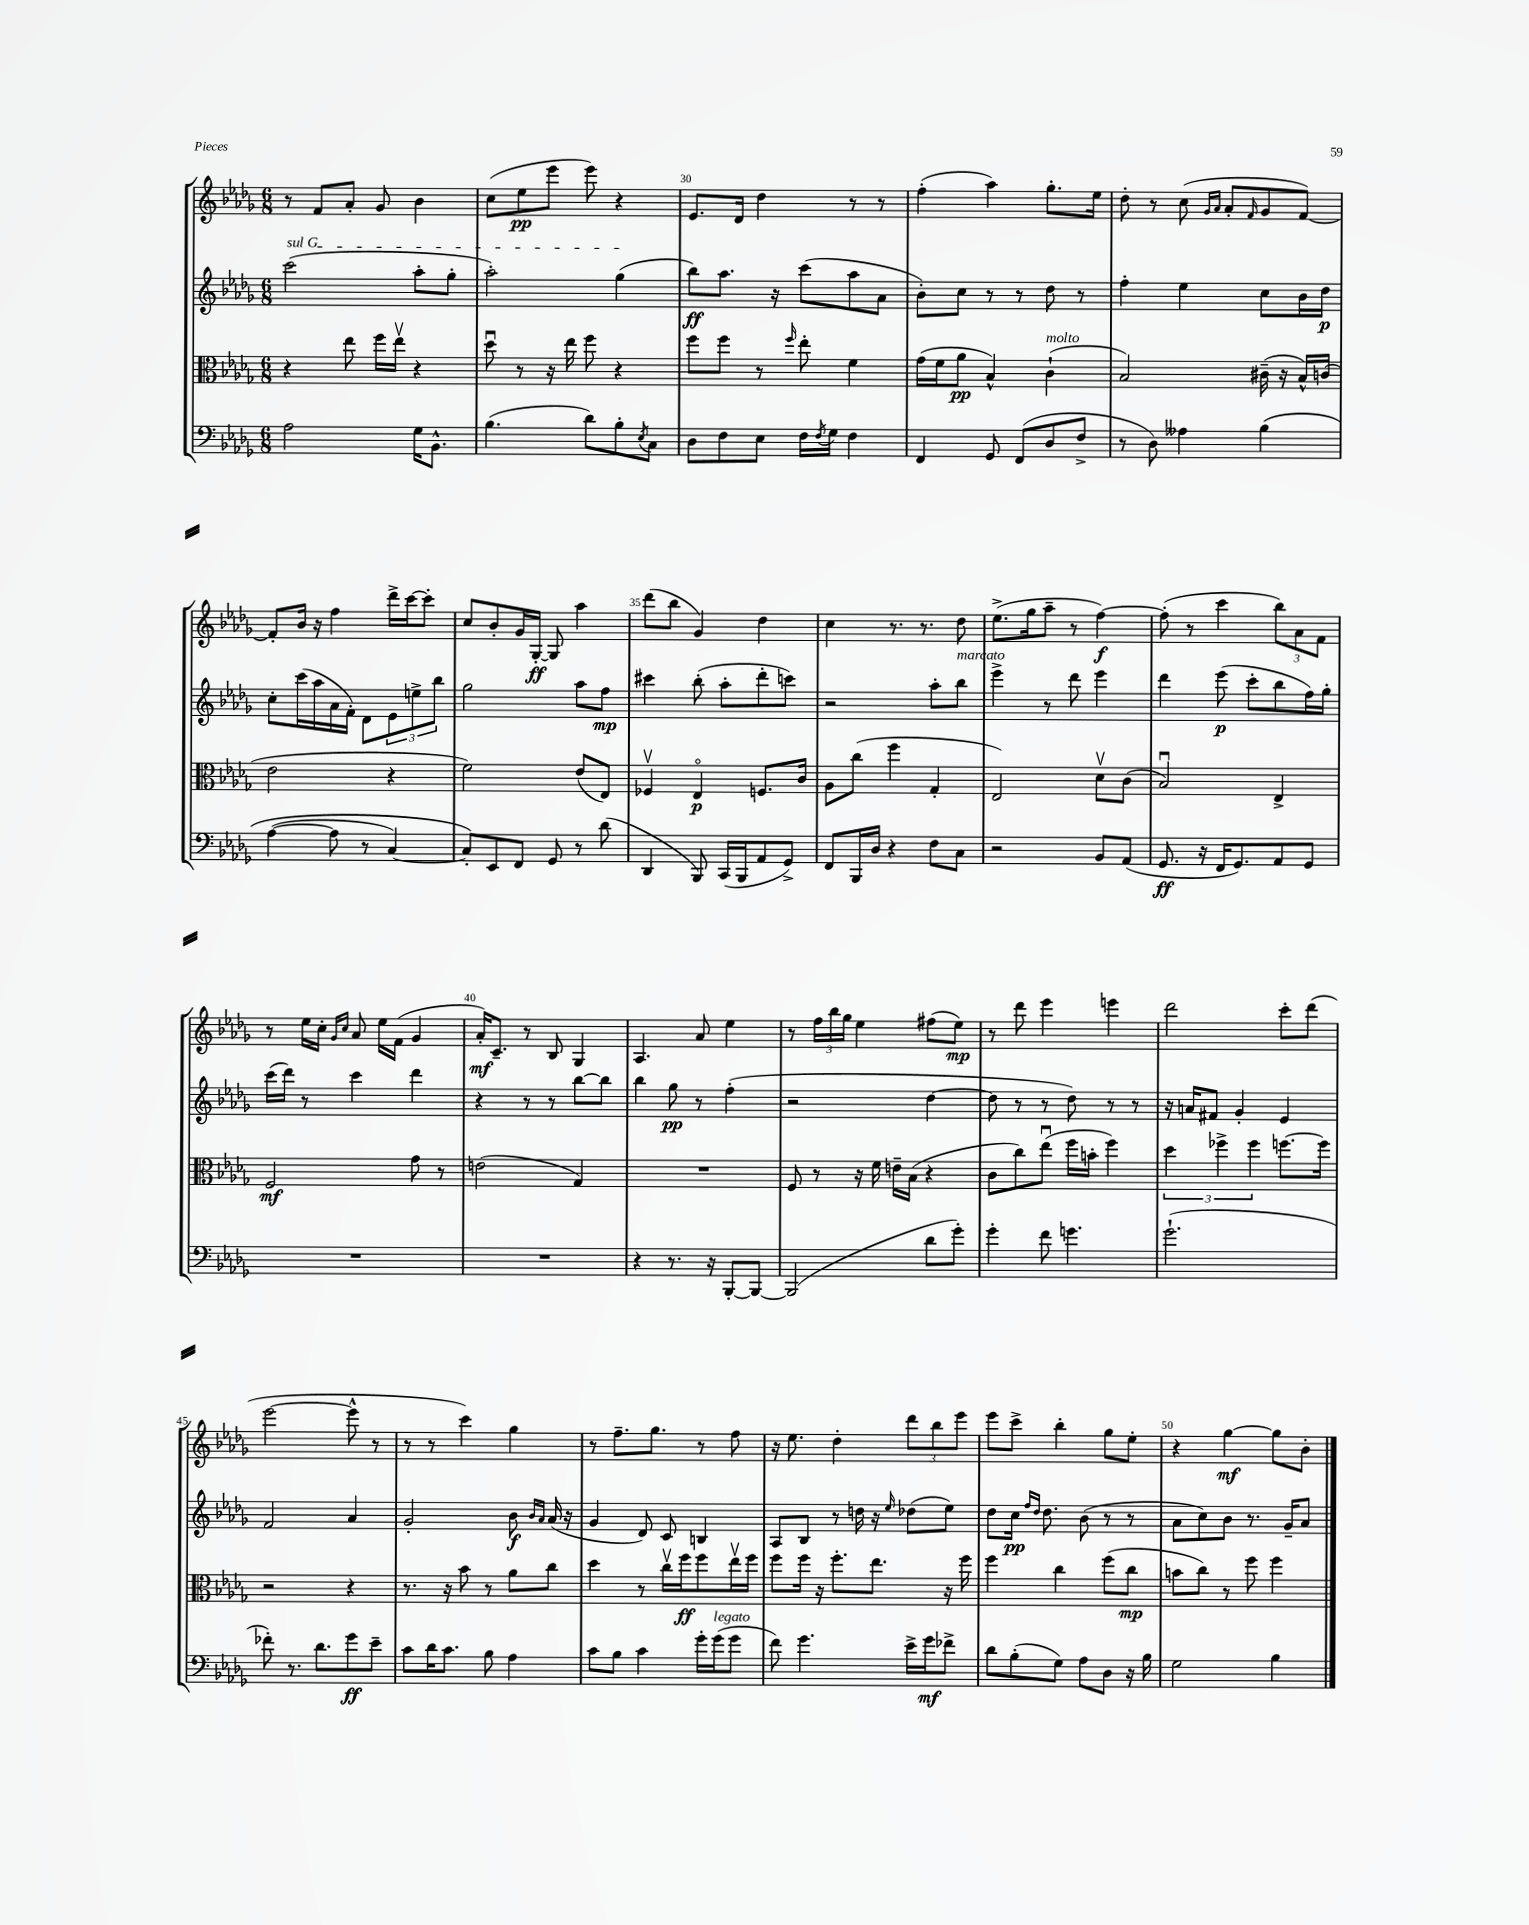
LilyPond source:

<<
\new StaffGroup <<
\new Staff = "s0" {
    \clef treble \key des \major \numericTimeSignature \time 6/8
    r8 f'8 aes'8-. ges'8 bes'4 |
    c''8( ees''8\pp ees'''8 ees'''8) r4 |
    ees'8. des'16 des''4 r8 r8 |
    f''4-.( aes''4) ges''8.-. ees''16 |
    des''8-. r8 c''8( \grace { ges'16 aes'16 } aes'8-. \grace { f'16 } ges'8 f'8~) |
    f'8-. bes'16 r16 f''4 des'''16-> c'''16~ c'''8-. |
    c''8 bes'8-. ges'16 ges16~-.\ff ges8 aes''4 |
    des'''8( bes''8 ges'4) des''4 |
    c''4 r8. r8. des''8 |
    ees''8.->( ges''16 aes''8-- r8 f''4~\f) |
    f''8-.( r8 c'''4 \tuplet 3/2 { bes''8) aes'8 f'8 } |
    r8 ees''16 c''16-. \grace { ges'16 c''16 } aes'8 ees''16 f'16( ges'4 |
    aes'16-.\mf) c'8.-- r8 bes8 ges4 |
    aes4. aes'8 ees''4 |
    r8 \tuplet 3/2 { f''16 bes''16 ges''16 } ees''4 fis''8( ees''8\mp) |
    r8 des'''8 ees'''4 e'''4 |
    des'''2 c'''8-. des'''8( |
    ees'''2~ ees'''8-^ r8 |
    r8 r8 c'''4) ges''4 |
    r8 f''8.-- ges''8. r8 f''8 |
    r16 ees''8. des''4-. \tuplet 3/2 { des'''8 bes''8 ees'''8 } |
    ees'''8 c'''8-> bes''4-. ges''8 ees''8-. |
    r4 ges''4~\mf ges''8 bes'8-. \bar "|." |
}
\new Staff = "s1" {
    \clef treble \key des \major \numericTimeSignature \time 6/8
    \once \override TextSpanner.bound-details.left.text = \markup { \italic "sul G" } c'''2\startTextSpan( aes''8-. ges''8-. |
    aes''2-.) ges''4\stopTextSpan( |
    bes''8\ff) aes''8. r16 c'''8( aes''8 aes'8 |
    bes'8-.) c''8 r8 r8 des''8 r8 |
    f''4-. ees''4 c''8 bes'16 des''16\p |
    c''8-. c'''16( aes''16 aes'16 f'16-.) des'8 \tuplet 3/2 { ees'8 e''8-> bes''8 } |
    ges''2 aes''8 f''8\mp |
    cis'''4 bes''8-.( aes''8-. des'''8-. c'''8) |
    r2 aes''8-. bes''8^\markup { \italic "marcato" } |
    ees'''4-> r8 des'''8 ees'''4 |
    des'''4 ees'''8\p( c'''8-. bes''8 f''16) ges''16-. |
    c'''16( des'''16) r8 c'''4 des'''4 |
    r4 r8 r8 bes''8~ bes''8 |
    bes''4 ges''8\pp r8 f''4-.( |
    r2 des''4~ |
    des''8 r8 r8 des''8) r8 r8 |
    r16 a'16 fis'8 ges'4-. ees'4 |
    f'2 aes'4 |
    ges'2-. bes'8\f \grace { bes'16 aes'16 } aes'16( r16 |
    ges'4 des'8) c'8 b4 |
    aes8 bes8 r8 d''16 r16 \grace { ees''16 } des''8( ees''8) |
    des''8 c''16\pp \grace { f''16 des''16 } des''8. bes'8( r8 r8 |
    aes'8 c''8) bes'8 r8. ges'16-- aes'8 \bar "|." |
}
\new Staff = "s2" {
    \clef alto \key des \major \numericTimeSignature \time 6/8
    r4 ees''8 f''16 ees''16\upbow r4 |
    des''8\downbow r8 r16 ees''16 f''8 r4 |
    f''8 f''8 r8 \grace { f''16 } ees''8-. f'4 |
    ges'16( f'16 aes'8\pp bes4-^) c'4-!^\markup { \italic "molto" }( |
    bes2) cis'16--( r16 bes16-^) c'16( |
    ees'2 r4 |
    f'2) ees'8( ees8) |
    fes4\upbow ees4\flageolet\p f8. c'16 |
    aes8 c''8( f''4 ges4-. |
    ees2) des'8\upbow c'8( |
    bes2\downbow) ees4-> |
    f2\mf ges'8 r8 |
    e'2( ges4) |
    R2. |
    f8 r8 r16 f'16 e'16-- bes16( r4 |
    c'8 c''8) ees''8\downbow( f''16 b'16-. f''4) |
    \tuplet 3/2 { des''4 fes''4-> fes''4 } f''8.~ f''16 |
    r2 r4 |
    r8. r16 bes'8 r8 aes'8 c''8 |
    des''4 r8 c''16\upbow f''16\ff f''8 ees''16\upbow f''16 |
    f''8 f''16 r16 f''8.-. ees''8. r16 f''16 |
    f''4 c''4 f''8( c''8\mp |
    b'8 c''8) r8 f''8 f''4 \bar "|." |
}
\new Staff = "s3" {
    \clef bass \key des \major \numericTimeSignature \time 6/8
    aes2 ges16 bes,8.-^ |
    bes4.( des'8) bes8-. \acciaccatura { ees8 } c8 |
    des8 f8 ees8 f16 \acciaccatura { f8 } ges16 f4 |
    f,4 ges,8 f,8( des8 f8-> |
    r8 des8) aeses4 bes4\( |
    aes4~( aes8 r8 c4~) |
    c8-.\) ees,8 f,8 ges,8 r8 des'8( |
    des,4 bes,,8) c,16( bes,,16 aes,8 ges,8->) |
    f,8 bes,,16 des16 r4 f8 c8 |
    r2 bes,8 aes,8( |
    ges,8.\ff r16 f,16 ges,8.) aes,8 ges,8 |
    R2. |
    R2. |
    r4 r8. r16 bes,,8~-. bes,,8~ |
    bes,,2( des'8 ges'8-.) |
    ges'4-. f'8 g'4. |
    ges'2.-!( |
    fes'8-.) r8. des'8. ges'8\ff ees'8-- |
    c'8 des'16 c'8. bes8 aes4 |
    c'8 bes8 c'4 ges'16-. ges'16^\markup { \italic "legato" }( ges'8 |
    f'8) ges'4. ees'16-> ges'16\mf fes'8-> |
    des'8 bes8-.( ges8) aes8 des8 r16 bes16 |
    ges2 bes4 \bar "|." |
}
>>
>>
\layout { \context { \Score currentBarNumber = #28 \override BarNumber.break-visibility = ##(#f #t #t) barNumberVisibility = #(every-nth-bar-number-visible 5) } }
